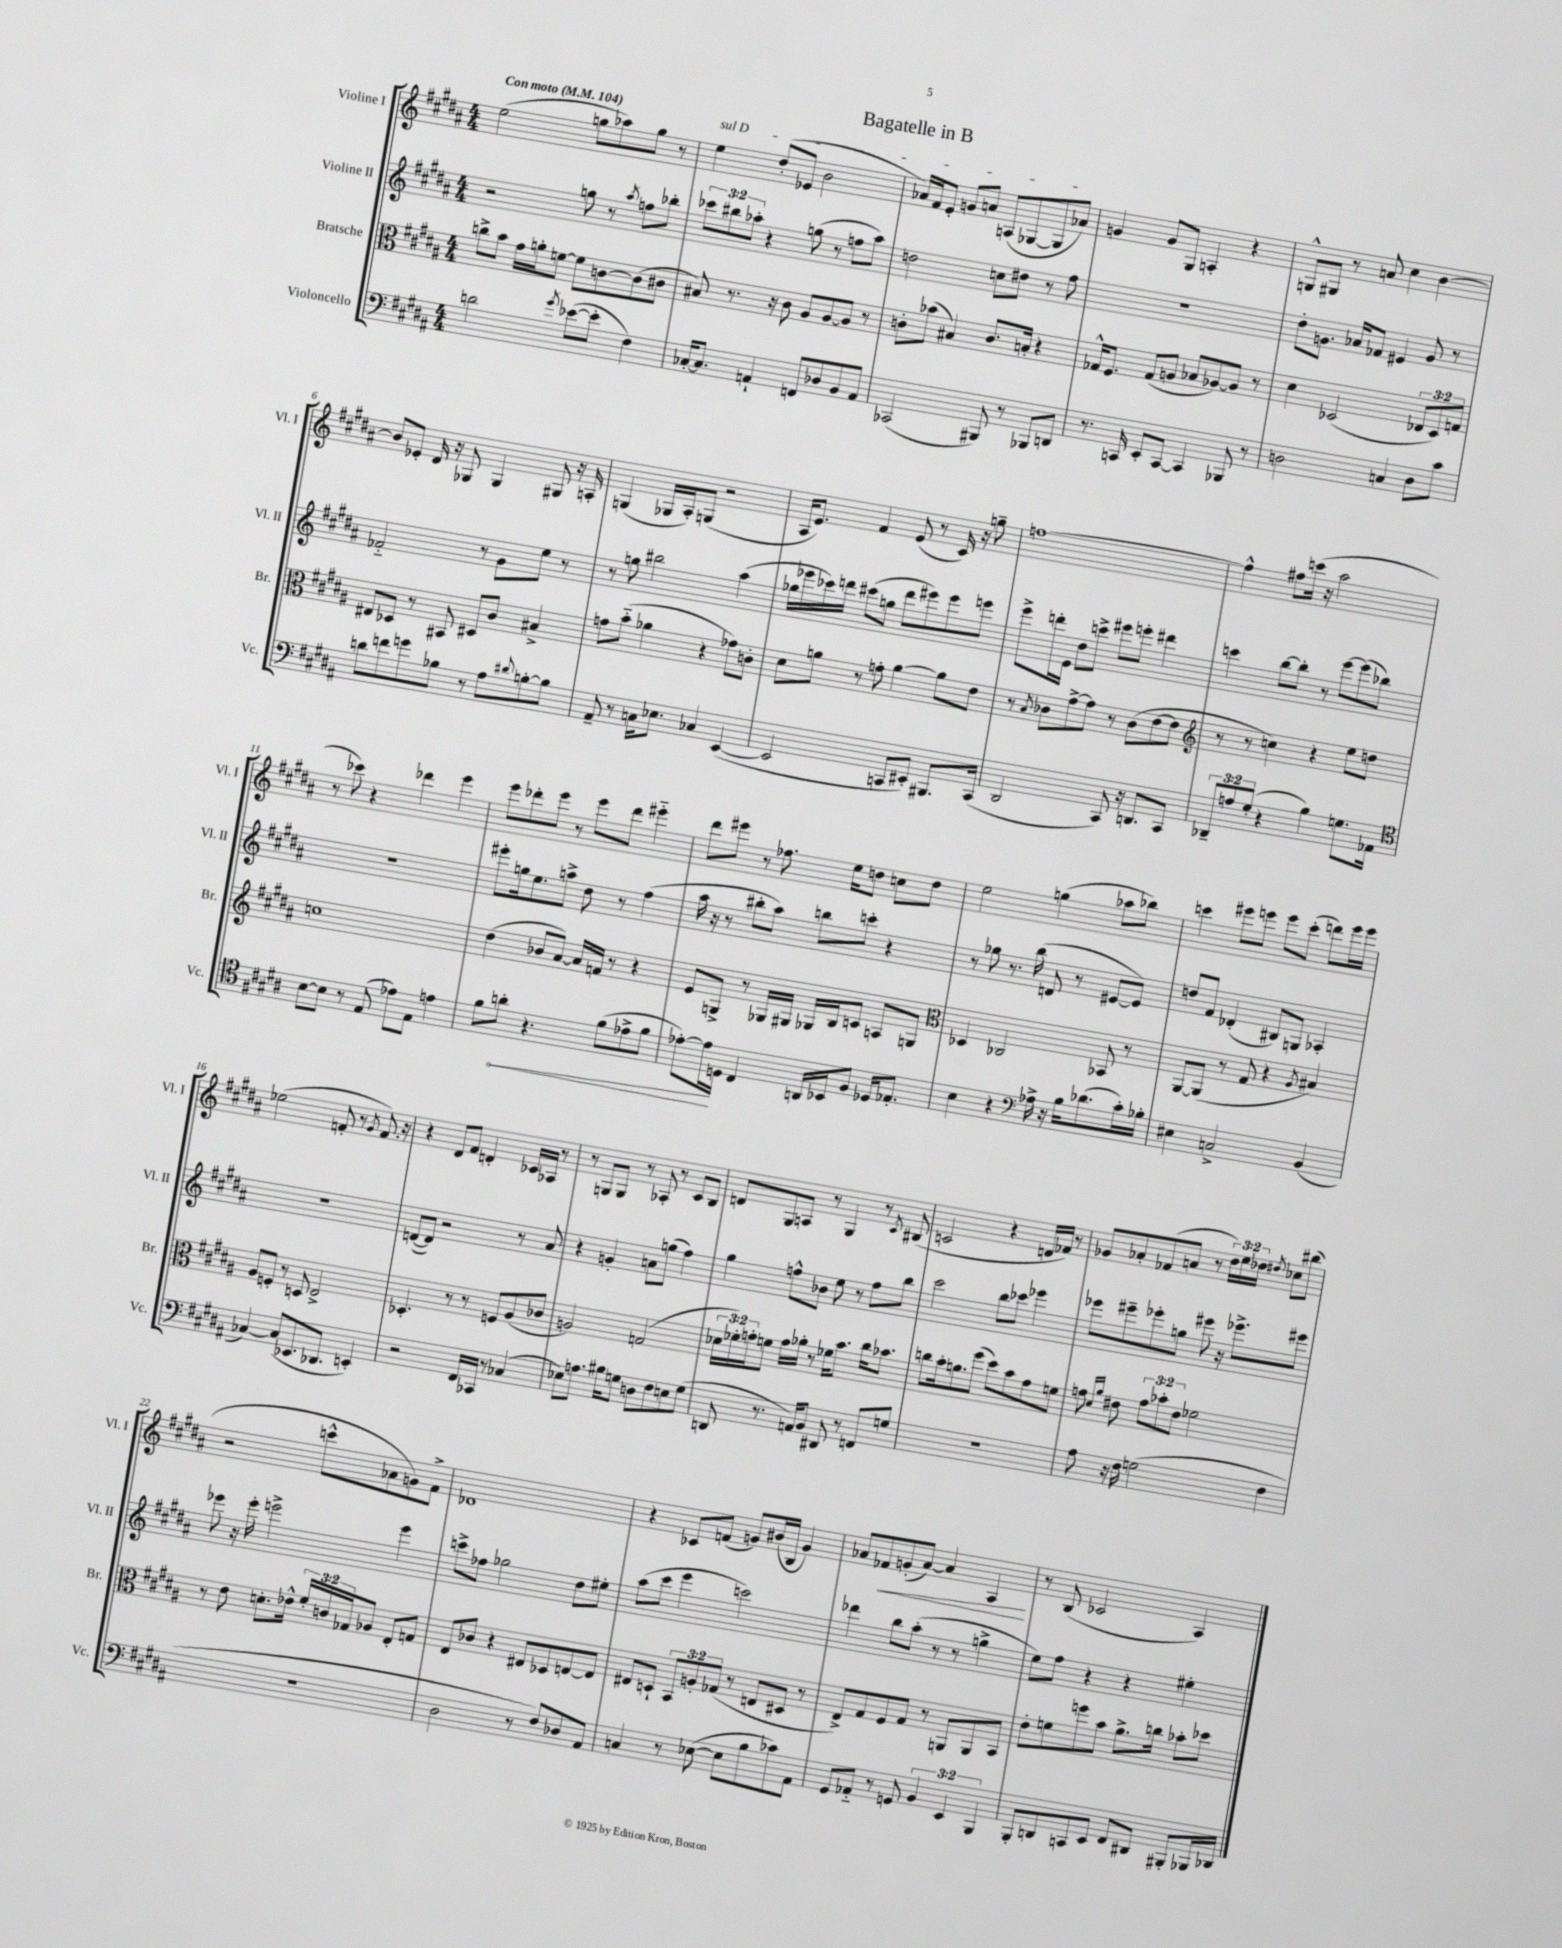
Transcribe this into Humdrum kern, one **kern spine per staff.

**kern	**kern	**kern	**kern
*staff4	*staff3	*staff2	*staff1
*clefF4	*clefC3	*clefG2	*clefG2
*k[f#c#g#d#a#]	*k[f#c#g#d#a#]	*k[f#c#g#d#a#]	*k[f#c#g#d#a#]
*M4/4	*M4/4	*M4/4	*M4/4
*MM104	*MM104	*MM104	*MM104
2d\	8cc^\L	2r	(2ee\
.	8b\J	.	.
.	16g#\LL	.	.
.	16a'\J	.	.
.	[8f\J	.	.
8qg#/	.	.	.
([8e-\L	8f\]L	8gg\	8gg\L
8e-'\]J	[8c\	8r	8aa-\)
.	.	8qaa#/	.
4F#\)	(8c\]	8ff\L	8gg\J
.	8c#\J	8bb-'\J	8r
=	=	=	=
[16C-'/LK	8B#/)	12ccc-\L	4ee\
8.C-/]J	.	.	.
.	.	12bb#\	.
.	8.r	.	.
.	.	12aa-'\J	.
4AA`/	.	4r	(8dd#'/L
.	16r	.	.
.	8c#\	.	8e-/J
8FF/L	8A#/L	(8gg\	2b\
8D-/	[8A#/	8r	.
8BB/	8A#/]J	8ff\L	.
8AA/J	8r	8aa-\J)	.
=	=	=	=
(2CC-/	8c'\L	2dd\	16a-/LL)
.	.	.	16f#/J
.	(8b-\J	.	8e'/J
.	4B#/)	.	8g/L
.	.	.	8a/J
8BBB#/)	8.c/L	8cc\L	(8A/L
8r	.	8dd#\J	[8G-/
.	16B'/Jk	.	.
8BBB-/L	4r	8r	8G-/]
8DD/J	.	8ff#\	8a-/J)
=	=	=	=
8.r	16G-^^/LK	1r	4g/
.	8.F#/J	.	.
16CC/	.	.	.
8EE'/L	(8G-/L	.	8g/L
[8CC/J	8A/J	.	8G#/J
4CC/]	8B-/L	.	4A'/
.	[8A-/)	.	.
8BBB-/	8A-/]J	.	4r
8r	8r	.	.
=	=	=	=
2D\	4d#\	8dd#'\L	8G^^/L
.	.	8.g\J	8G#/J
.	(2D-/	.	8r
.	.	16a-/LK	.
.	.	8f-/J	8a/
4C/	.	4e#/	4cc#\
8D\L	12E-/L	8g/	[4b\
.	12D-/)	.	.
8c#\J	.	8r	.
.	12G/J	.	.
=	=	=	=
8d\L	8E#/L	2f-'~/	8b/]L
8f\	8D-/J	.	8e-'/J
8g\	8r	.	16d#/
.	.	.	16r
8B-\J	8BB#/	.	8G-/
8r	8D#/L	8r	4G-/
8A#\L	8c#/J	8g#\L	.
8qqd#/	.	.	.
[8B'\	4B#^/	8ee\J	8G#/
8B\]J	.	8r	16r
.	.	.	16A'/
=	=	=	=
8AA#~/	8g\L	8r	(4G/
8r	(8b'~\J	8gg\	.
16C\LK	4a-\	2bb#\	16G-/LL
8.E-\J	.	.	16A#'/J)
.	.	.	(8G/J
4C-/	4r	.	2r
([4EE/	8g-\L)	(4aa#\	.
.	8c'\J	.	.
=	=	=	=
2EE/]	8d#\L	16gg-\LL	16A#/LK
.	.	16eee-\	8.e/J)
.	8a\J	16ccc-\)	.
.	.	16ddd\JJ	.
.	8r	(8ccc#\L	4f#/
.	8g'\	8gg\J	.
8CC/L	[4a\	8ddd\L	(8e/
8EE#'/J)	.	8eee#\)	8r
8.BBB#/L	8a\]L	8eee#\	16c#/)
.	.	.	16r
.	8e\J	8eee\J	8gg~\
(16CC/Jk	.	.	.
=	=	=	=
2DD#/	8r	8eee^\L	[1ff
.	8qB/	.	.
.	8c-\L	16ddd'\L	.
.	.	16e\JJ	.
.	[8g#^\	8dd#\L	.
.	8g#\]J	8ccc^\J	.
8CC#/)	8r	8eee#\L	.
16r	(8c-\L	8eee'\J	.
8.DD/L	.	.	.
.	[8e\	4ddd#\	.
8CC#/J	8e\]J	.	.
=	=	=	=
*	*clefG2	*	*
12DD-~/L	8r	4ccc\	4ff^^\]
12A/	.	.	.
.	8r	.	.
(12G#'/J	.	.	.
4r	4cc\)	[8bb\L	8ff#\L
.	.	8bb'\]J	(16ccc\Jk
.	.	.	16r
4B\)	4r	8r	2aa#\
.	.	[8eee\L	.
8.G\L	8ee\L	(8eee\]	.
.	8dd\J	8bb-\J)	.
16AA-\Jk	.	.	.
=	=	=	=
*clefC4	*	*	*
[8B\L	1cc	1r	8r
8B\]J	.	.	8ccc-\)
8r	.	.	4r
(8E/	.	.	.
8e-\L)	.	.	4ddd-\
8E\J	.	.	.
4e\	.	.	4eee\
=	=	=	=
8f#\L	(4dd#\	8eee#'\L	8eee\L
8a'\J	.	16gg\k	8ddd-'\
.	.	8.ee\	.
4.r	8b-/L	.	8eee\J
.	[8a#/J)	8aa^\J	8r
.	16a#/]LL	8dd#\	8eee\L
.	16f/JJ	.	.
(8f#\L	8r	8r	8ddd-\J
8e-^\	4r	(4ff#\	4eee#'~\
8f#\J	.	.	.
=	=	=	=
[8e-'\L)	8e/L	16aa#\	8ddd#\L
.	.	16r	.
16e-\]L	8G^/J	8r	8eee#\J
16D\JJ	.	.	.
4C#/	8r	8bb#'\L	8r
.	16G-/LL	8aa#\J)	8.ff-\
.	16G#/JJ	.	.
16AA/LL	16G-/LL	8bb\L	.
16BB-/J	16B/J	.	16ee\LK
8F#/J	8c/J	8ccc'\J	8dd\J
16D-/LK	8A/L	4r	8cc\L
8.E-'/J	.	.	.
.	8G/J	.	8dd\J
=	=	=	=
*	*clefC3	*	*
4B\	4D-/	8r	2ee\
.	.	8gg-\	.
4r	2C-/	8.r	.
.	.	(16bb\	.
*clefF4	*	*	*
16A-^\	.	8d/	(4gg\
16r	.	.	.
16B\LK	.	8r	.
(8.d-\	.	.	.
.	8BB-/	[8e#/L	8aa-\L
16c#'\L)	8r	8e#/]J)	8bb-\J)
16B-'\JJ	.	.	.
=	=	=	=
4E#\	[8AA#/L	8dd/L	4ccc\
.	(8AA#/]J	8f#/J	.
2C^/	8r	(4d-'/	8eee#\L
.	8G#/	.	8eee\J
.	4r	8B#/L)	8eee\L
.	.	8G/J	(8ccc'\J
.	8qA#/	.	.
(4BB/	4B#/)	4A-'/	8ddd\L)
.	.	.	16eee\L
.	.	.	16eee\JJ
=	=	=	=
[4C-/)	8A#/L	1r	(2ee-\
.	8F'/J	.	.
(8C-/]L	8r	.	.
8.EE-/	8D/	.	.
.	2E^/	.	8f'/
8.DD-/J	.	.	.
.	.	.	8r
.	.	.	8qg#/
4EE'/)	.	.	8.f/)
.	.	.	16r
=	=	=	=
2r	4.D-'/	([8d/L	4r
.	.	8d/]J)	.
.	.	2r	8d#/L
.	8r	.	8f#/J
16FF#/LL	8r	.	4d'/
16CC-/JJ	.	.	.
8r	8F/L	.	.
(4C-/	(8A#/	8r	16c-/LL
.	.	.	16A-/JJ
.	8c-/J	8a#/	8r
=	=	=	=
8E-\L)	2A/)	4r	8r
8.A\J	.	.	8G/L
.	.	4g'/	8G/J
16B#\LK	.	.	.
8G\J	.	.	8r
8D\L	(2G/	8a\L	8A-'/
8F#\	.	(8gg\J	8r
8E\	.	4ff#\)	8c#/L
(8G\J	.	.	8B/J
=	=	=	=
8DD/	24d-\LL	4gg#\	8d/L
.	24f-'\)	.	.
.	24g'\J	.	.
8.r	8f\J	.	8G#/
.	16g\LL	8ff^^\L	8A/J
16AA/LK)	16a-'\JJ	.	.
8BB/J	8r	8b-\J	8r
8DD#/	16f-\LK	8ee\	4G#/
.	8.b\J	.	.
8r	.	8r	.
8FF/L	16cc#\LK	8ff\L	8r
.	8.b-\J	.	.
.	.	.	8qc#/
8G/J	.	8bb\J	(8B#/
=	=	=	=
1r	8cc\L	2ccc#\	2c/
.	16b'\k	.	.
.	8.a\	.	.
.	(8ff#\J	.	.
.	8dd#\L)	8bb\L	4r
.	8b\	8ccc-\J	.
.	8g#\	4eee-\	16d/LL
.	.	.	16f-/JJ)
.	8f\J	.	8r
=	=	=	=
8A#\	8g\	8eee-\L	8g-/L
.	16qqd#/LL	.	.
.	16qqa#/JJ	.	.
16r	8e#\	8eee#~\	8a-'/
16F#\	.	.	.
(2G\	12g\L	8eee-'\	(8f-/
.	12b-'\	.	.
.	.	8gg\J	8a/J
.	12e#\J	.	.
.	2f-\	8eee#\	8r
.	.	16r	24dd#\LL)
.	.	.	24ee\
.	.	8.eee-^\L	.
.	.	.	24dd-\JJ
.	.	.	8qdd#/
4F#\	.	.	8cc-\L
.	.	8eee#\J	(8bb#\J
=	=	=	=
1r	8r	8eee-\	2r
.	8e\	16r	.
.	.	16eee-'\	.
.	8.d'\L	2eee^\	.
.	16e-^^\Jk	.	.
.	24f#'/LL	.	8ccc^^\L
.	24c/	.	.
.	24G-/J	.	.
.	8A-/J	.	8a-\
.	8E'/L	4eee\	8g\)
.	8G/J	.	8f#^\J
=	=	=	=
2D#\	8E/L	8ccc^\L	1d-
.	8c-/J	8ff-\J	.
.	4r	2gg-\	.
8r	8E#/L	.	.
8F#/L)	8D-/	.	.
8D-/	[8E/	8dd#\L	.
8AA#/J	8E/]J	8ee#'\J	.
=	=	=	=
4C/	8E#/L	(8aa#\L	4r
.	8D`/J	8ccc#\J	.
8r	12BB/L	4eee\	8c-/L
.	12A'/	.	.
([8E-\	.	.	(8f/J
.	(12G-/J	.	.
8E-\]L	8r	2ccc\)	8g/L)
8B\	8E/L	.	(16b#/L
.	.	.	16B/JJ
8c-\)	8D#/J	.	4g/)
8AA#\J	8r	.	.
=	=	=	=
8GG#/L	8E^/L)	4ddd-\	8a-/L
8AA-'~/J	8G#/	.	8f-/
8r	8F#/	8bb\L	(8g'/
8GG/	8G#/J	(8aa#'\J	[8a-/J)
6BB/	8r	8r	4a-/]
.	8AA/L	8r	.
6EE/	.	.	.
.	8AA/	4gg^\	4A#/
6BBB/	.	.	.
.	8BB/J	.	.
=	=	=	=
8BBB'/L	8e'\L	8ee\L)	8r
8DD/	8f\	8ff#\J	(8B/
8CC/	8ff\	4r	2c-/
8EE/J	8b\J	.	.
8FF#/L	8.a#^\L	4r	.
8DD#/J	.	.	.
.	16cc\Jk	.	.
8BBB#'/L	8b-'\L	4ee#'\	4A#/)
16BBB-/L	8dd-\J	.	.
16DD-/JJ	.	.	.
==	==	==	==
*-	*-	*-	*-
